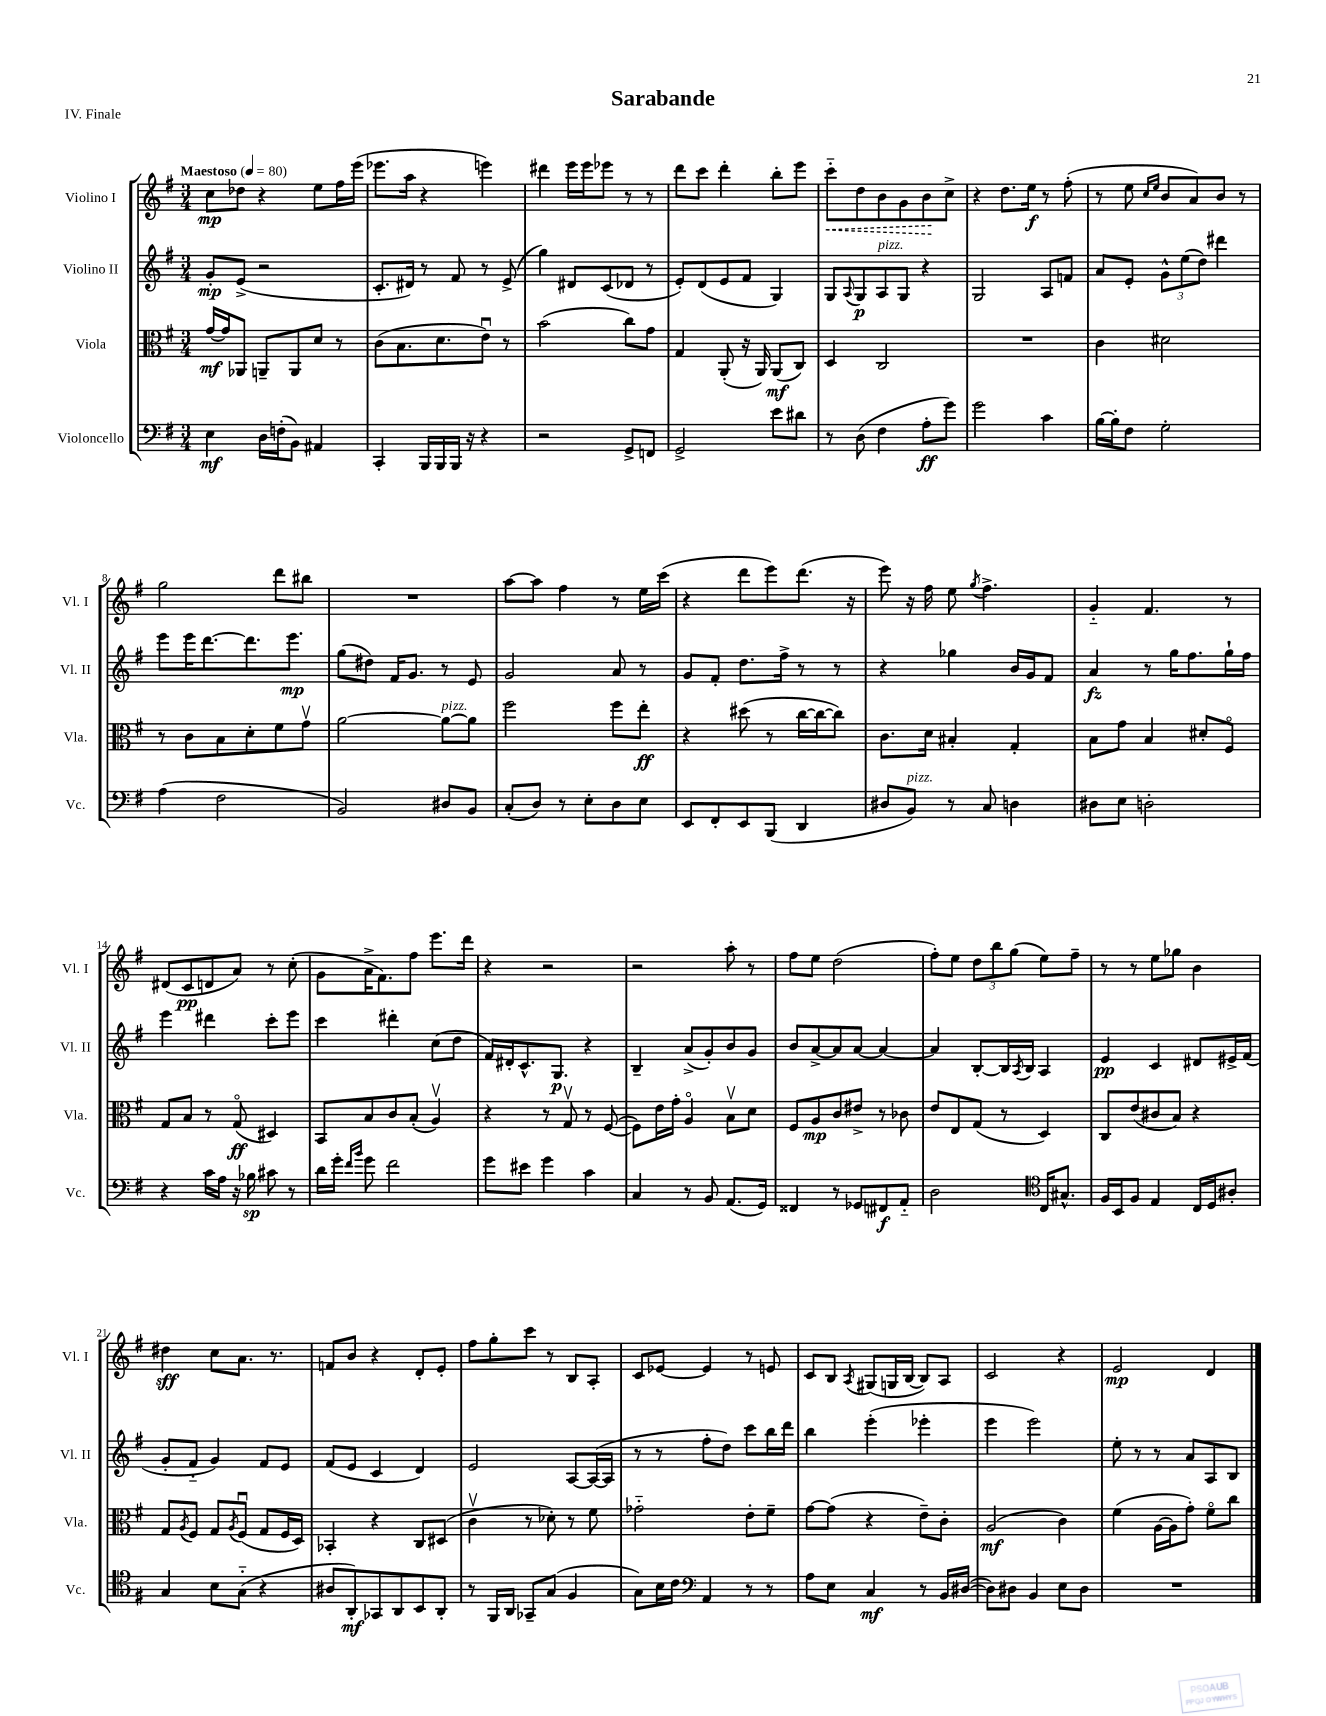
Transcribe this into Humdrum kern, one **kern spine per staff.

**kern	**dynam	**kern	**dynam	**kern	**dynam	**kern	**dynam
*part4	*part4	*part3	*part3	*part2	*part2	*part1	*part1
*staff4	*staff4	*staff3	*staff3	*staff2	*staff2	*staff1	*staff1
*I"Violoncello	*	*I"Viola	*	*I"Violino II	*	*I"Violino I	*
*I'Vc.	*	*I'Vla.	*	*I'Vl. II	*	*I'Vl. I	*
*clefF4	*	*clefC3	*	*clefG2	*	*clefG2	*
*k[f#]	*	*k[f#]	*	*k[f#]	*	*k[f#]	*
*M3/4	*	*M3/4	*	*M3/4	*	*M3/4	*
*MM80	*	*MM80	*	*MM80	*	*MM80	*
=1	=1	=1	=1	=1	=1	=1	=1
!	!	!	!	!	!	!LO:TX:a:B:t=Maestoso	!
4E\	mf	[16g/LL	mf	8g'/L	mp	8cc\L	mp
.	.	16g/J]	.	.	.	.	.
.	.	8AA-X/J	.	(8e^/J	.	8dd-X\J	.
16D\LL	.	8AAn~/L	.	2r	.	4r	.
(16Fn'\J	.	.	.	.	.	.	.
8BB\J)	.	8AA/	.	.	.	.	.
4AA#X/	.	8d/J	.	.	.	8ee\L	.
.	.	8r	.	.	.	16ff#\L	.
.	.	.	.	.	.	(16eee\JJ	.
=2	=2	=2	=2	=2	=2	=2	=2
4CC'/	.	(8c\L	.	8.c'/L	.	8.eee-X\L	.
.	.	8.B\	.	.	.	.	.
.	.	.	.	16d#X/Jk)	.	16aa\Jk	.
16BBB/LL	.	.	.	8r	.	4r	.
16BBB/	.	8.d\	.	.	.	.	.
16BBB/JJ	.	.	.	8f#/	.	.	.
16r	.	.	.	.	.	.	.
4r	.	8eu\J)	.	8r	.	4eeen\)	.
.	.	8r	.	(8e^/	.	.	.
=3	=3	=3	=3	=3	=3	=3	=3
2r	.	(2b\	.	4gg\)	.	4ddd#X\	.
.	.	.	.	8d#X/L	.	16eee\LL	.
.	.	.	.	.	.	16eee\J	.
.	.	.	.	(8c/	.	8eee-X\J	.
8GG^/L	.	8cc\L)	.	8d-X/J	.	8r	.
8FFn/J	.	8g\J	.	8r	.	8r	.
=4	=4	=4	=4	=4	=4	=4	=4
2GG^/	.	4G/	.	8e'/L)	.	8ddd\L	.
.	.	.	.	(8d/	.	8ccc\J	.
.	.	(8AA'/	.	8e/	.	4ddd'\	.
.	.	16r	.	8f#/J	.	.	.
.	.	16AA/)	.	.	.	.	.
8e\L	.	(8AA/L	mf	4G/)	.	8bb'\L	.
8d#X\J	.	8C/J)	.	.	.	8eee\J	.
=5	=5	=5	=5	=5	=5	=5	=5
!	!	!	!	!	!	!	!LO:HP:b
8r	.	4D/	.	8G/L	.	8ccc\L	<
.	.	.	.	8qqA/	.	.	.
(8D\	.	.	.	8G/	p	8dd\	.
!	!	!	!	!LO:TX:a:i:t=pizz.	!	!	!
4F#\	.	2C/	.	8A/	.	8b\	.
.	.	.	.	8G/J	.	8g\	.
8A'\L	ff	.	.	4r	.	8b\	.
8g\J)	.	.	.	.	.	8cc^\J	[
=6	=6	=6	=6	=6	=6	=6	=6
2g\	.	2.r	.	2G/	.	4r	.
.	.	.	.	.	.	8.dd\L	.
.	.	.	.	.	.	16ee\Jk	f
4c\	.	.	.	8A/L	.	8r	.
.	.	.	.	8fn/J	.	(8ff#'\	.
=7	=7	=7	=7	=7	=7	=7	=7
[16B\LL	.	4c\	.	8a/L	.	8r	.
16B'\J]	.	.	.	.	.	.	.
8F#\J	.	.	.	8e'/J	.	8ee\	.
.	.	.	.	.	.	16qqcc/LL	.
.	.	.	.	.	.	16qqee/JJ	.
2G'\	.	2d#X\	.	12g^^\L	.	8b/L	.
.	.	.	.	(12ee\	.	.	.
.	.	.	.	.	.	8a/)	.
.	.	.	.	12dd\J)	.	.	.
.	.	.	.	4ddd#X\	.	8b/J	.
.	.	.	.	.	.	8r	.
!!LO:LB:g=z
=8	=8	=8	=8	=8	=8	=8	=8
(4A\	.	8r	.	8eee\L	.	2gg\	.
.	.	8c\L	.	16eee\K	.	.	.
.	.	.	.	[8.ddd\	.	.	.
2F#\	.	8B\	.	.	.	.	.
.	.	8d'\	.	8.ddd\]	.	.	.
.	.	8f#\	.	.	.	8ddd\L	.
.	.	.	.	8.eee\J	mp	.	.
.	.	8gv\J	.	.	.	8bb#X\J	.
=9	=9	=9	=9	=9	=9	=9	=9
2BB/)	.	[2a\	.	(8gg\L	.	2.r	.
.	.	.	.	8dd#X\J)	.	.	.
.	.	.	.	16f#/KL	.	.	.
.	.	.	.	8.g/J	.	.	.
!	!	!LO:TX:a:i:t=pizz.	!	!	!	!	!
8D#X/L	.	8a\L_	.	8r	.	.	.
8BB/J	.	8a\J]	.	8e/	.	.	.
=10	=10	=10	=10	=10	=10	=10	=10
(8C'/L	.	2ff#\	.	2g/	.	[8aa\L	.
8D/J)	.	.	.	.	.	8aa\J]	.
8r	.	.	.	.	.	4ff#\	.
8E'\L	.	.	.	.	.	.	.
8D\	.	8ff#\L	.	8a/	.	8r	.
8E\J	.	8ee'\J	ff	8r	.	16ee\LL	.
.	.	.	.	.	.	(16ccc\JJ	.
=11	=11	=11	=11	=11	=11	=11	=11
8EE/L	.	4r	.	8g/L	.	4r	.
8FF#'/	.	.	.	8f#'/J	.	.	.
8EE/	.	(8dd#X\	.	8.dd\L	.	8ddd\L	.
(8BBB/J	.	8r	.	.	.	8eee\)	.
.	.	.	.	16ff#^\Jk	.	.	.
4DD/	.	[16cc\LL	.	8r	.	(8.ddd\J	.
.	.	16cc\J_	.	.	.	.	.
.	.	8cc\J])	.	8r	.	.	.
.	.	.	.	.	.	16r	.
=12	=12	=12	=12	=12	=12	=12	=12
8D#X/L	.	8.c\L	.	4r	.	8eee\)	.
!LO:TX:a:i:t=pizz.	!	!	!	!	!	!	!
8BB/J)	.	.	.	.	.	16r	.
.	.	16d\Jk	.	.	.	16ff#\	.
8r	.	4B#X'/	.	4gg-X\	.	8ee\	.
.	.	.	.	.	.	8qgg/	.
8C/	.	.	.	.	.	4.ff#^\	.
4Dn\	.	4G'/	.	16b/LL	.	.	.
.	.	.	.	16g/J	.	.	.
.	.	.	.	8f#/J	.	.	.
=13	=13	=13	=13	=13	=13	=13	=13
8D#X\L	.	8B\L	.	4a/	fz	4g/	.
8E\J	.	8g\J	.	.	.	.	.
2Dn'\	.	4B/	.	8r	.	4.f#/	.
.	.	.	.	16gg\KL	.	.	.
.	.	.	.	8.ff#\	.	.	.
.	.	8d#X'/L	.	.	.	.	.
.	.	8F#/J	.	16gg`\L	.	8r	.
.	.	.	.	16ff#\JJ	.	.	.
!!LO:LB:g=z
=14	=14	=14	=14	=14	=14	=14	=14
4r	.	8G/L	.	4eee\	.	(8d#X/L	.
.	.	8B/J	.	.	.	8c/	pp
16c\LL	.	8r	.	4ddd#X\	.	8dn/	.
16A\JJ	.	.	.	.	.	.	.
16r	.	(8G/	ff	.	.	8a/J)	.
16B-X\	sp	.	.	.	.	.	.
8c#X\	.	4D#X/)	.	8ccc'\L	.	8r	.
8r	.	.	.	8eee\J	.	(8cc'\	.
=15	=15	=15	=15	=15	=15	=15	=15
16d\LL	.	8BB/L	.	4ccc\	.	8g\L	.
16g'\JJ	.	.	.	.	.	.	.
16qqf#/LL	.	.	.	.	.	.	.
16qqb/JJ	.	.	.	.	.	.	.
8g\	.	8B/	.	.	.	16a^\K	.
.	.	.	.	.	.	8.f#\)	.
2f#\	.	8c/	.	4ddd#X'\	.	.	.
.	.	(8B'/J	.	.	.	8ff#\J	.
.	.	4Av/)	.	(8cc\L	.	8.eee\L	.
.	.	.	.	8dd\J	.	.	.
.	.	.	.	.	.	16ddd\Jk	.
=16	=16	=16	=16	=16	=16	=16	=16
8g\L	.	4r	.	16f#/LL)	.	4r	.
.	.	.	.	16d#X'/J	.	.	.
8e#X\J	.	.	.	8.c^^/	.	.	.
4g\	.	8r	.	.	.	2r	.
.	.	.	.	8.G/J	p	.	.
.	.	8Gv/	.	.	.	.	.
4c\	.	8r	.	4r	.	.	.
.	.	([8F#/	.	.	.	.	.
=17	=17	=17	=17	=17	=17	=17	=17
4C/	.	8F#\L])	.	4B~/	.	2r	.
.	.	16e\L	.	.	.	.	.
.	.	16g'\JJ	.	.	.	.	.
8r	.	4A/	.	(8a^/L	.	.	.
8BB/	.	.	.	8g'/)	.	.	.
(8.AA/L	.	8Bv\L	.	8b/	.	8aa'\	.
.	.	8d\J	.	8g/J	.	8r	.
16GG/Jk)	.	.	.	.	.	.	.
=18	=18	=18	=18	=18	=18	=18	=18
4FF##X/	.	8F#/L	.	8b/L	.	8ff#\L	.
.	.	8A/	mp	[8a^/	.	8ee\J	.
8r	.	8c/	.	8a/]	.	(2dd\	.
8GG-X/L	.	8e#X^/J	.	[8a/J	.	.	.
8FF#X/	f	8r	.	4a/_	.	.	.
8AA/J	.	8c-X\	.	.	.	.	.
=19	=19	=19	=19	=19	=19	=19	=19
2D\	.	8e/L	.	4a/]	.	8ff#'\L)	.
.	.	8E/	.	.	.	8ee\J	.
.	.	(8G/J	.	[8B'/L	.	12dd\L	.
.	.	.	.	.	.	12bb\	.
.	.	8r	.	16B/L]	.	.	.
.	.	.	.	.	.	(12gg\J	.
.	.	.	.	8qA/	.	.	.
.	.	.	.	16B/JJ	.	.	.
*clefC4	*	*	*	*	*	*	*
16C/KL	.	4D/)	.	4A/	.	8ee\L)	.
8.G#X^^/J	.	.	.	.	.	.	.
.	.	.	.	.	.	8ff#~\J	.
=20	=20	=20	=20	=20	=20	=20	=20
16F#/LL	.	8C/L	.	4e/	pp	8r	.
16BB/J	.	.	.	.	.	.	.
8F#/J	.	(8e/	.	.	.	8r	.
4E/	.	8c#X/	.	4c/	.	8ee\L	.
.	.	8B/J)	.	.	.	8gg-X\J	.
16C/LL	.	4r	.	8d#X/L	.	4b\	.
16D/J	.	.	.	.	.	.	.
8A#X'/J	.	.	.	16e#X^/L	.	.	.
.	.	.	.	(16f#/JJ	.	.	.
!!LO:LB:g=z
=21	=21	=21	=21	=21	=21	=21	=21
4G/	.	8G/L	.	8g'/L	.	4dd#X\	sff
.	.	8qA/	.	.	.	.	.
.	.	8F#/J	.	8f#/J	.	.	.
8B\L	.	8G/L	.	4g/)	.	8cc\L	.
.	.	8qA/	.	.	.	.	.
(8G\J	.	(8F#u/J	.	.	.	8.a\J	.
4r	.	8G/L	.	8f#/L	.	.	.
.	.	.	.	.	.	8.r	.
.	.	16F#/L	.	8e/J	.	.	.
.	.	16D/JJ)	.	.	.	.	.
=22	=22	=22	=22	=22	=22	=22	=22
8A#X/L	.	4BB-X'/	.	(8f#/L	.	8fn/L	.
8AA'/)	mf	.	.	8e/J	.	8b/J	.
8GG-X/	.	4r	.	4c/	.	4r	.
8AA/	.	.	.	.	.	.	.
8BB/	.	8C/L	.	4d/)	.	8d'/L	.
8AA'/J	.	(8D#X/J	.	.	.	8e'/J	.
=23	=23	=23	=23	=23	=23	=23	=23
8r	.	4cv\	.	2e/	.	8ff#\L	.
16FF#/LL	.	.	.	.	.	8gg'\	.
16AA/JJ	.	.	.	.	.	.	.
8GG-X~/L	.	8r	.	.	.	8ccc\J	.
(8G/J	.	8d-X'\)	.	.	.	8r	.
4F#/	.	8r	.	[8A/L	.	8B/L	.
.	.	8f#\	.	(16A/L_	.	8A'/J	.
.	.	.	.	16A/JJ]	.	.	.
=24	=24	=24	=24	=24	=24	=24	=24
8G\L)	.	2g-X\	.	8r	.	8c/L	.
16B\L	.	.	.	8r	.	[8e-X/J	.
16c\JJ	.	.	.	.	.	.	.
*clefF4	*	*	*	*	*	*	*
4AA/	.	.	.	8ff#'\L	.	4e-/]	.
.	.	.	.	8dd\J)	.	.	.
8r	.	8e'\L	.	8ccc\L	.	8r	.
8r	.	8f#~\J	.	16bb\L	.	8en/	.
.	.	.	.	16ddd\JJ	.	.	.
=25	=25	=25	=25	=25	=25	=25	=25
8A\L	.	[8g\L	.	4bb\	.	8c/L	.
8E\J	.	(8g\J]	.	.	.	8B/J	.
.	.	.	.	.	.	8qA/	.
4C/	mf	4r	.	(4eee'\	.	(8G#X/L	.
.	.	.	.	.	.	16Gn/L	.
.	.	.	.	.	.	[16B/JJ	.
8r	.	8e~\L)	.	4eee-X'\	.	8B/L])	.
16BB/LL	.	8c'\J	.	.	.	8A/J	.
([16D#X/JJ	.	.	.	.	.	.	.
=26	=26	=26	=26	=26	=26	=26	=26
8D#\L])	.	(2A/	mf	4eee\	.	2c/	.
8D#X\J	.	.	.	.	.	.	.
4BB/	.	.	.	2eee\)	.	.	.
8E\L	.	4c\)	.	.	.	4r	.
8D#\J	.	.	.	.	.	.	.
=27	=27	=27	=27	=27	=27	=27	=27
2.r	.	(4f#\	.	8ee'\	.	2e/	mp
.	.	.	.	8r	.	.	.
.	.	[16A\LL	.	8r	.	.	.
.	.	16A\J]	.	.	.	.	.
.	.	8g'\J)	.	8a/L	.	.	.
.	.	8f#\L	.	8A/	.	4d/	.
.	.	8cc\J	.	8B/J	.	.	.
==	==	==	==	==	==	==	==
*-	*-	*-	*-	*-	*-	*-	*-
